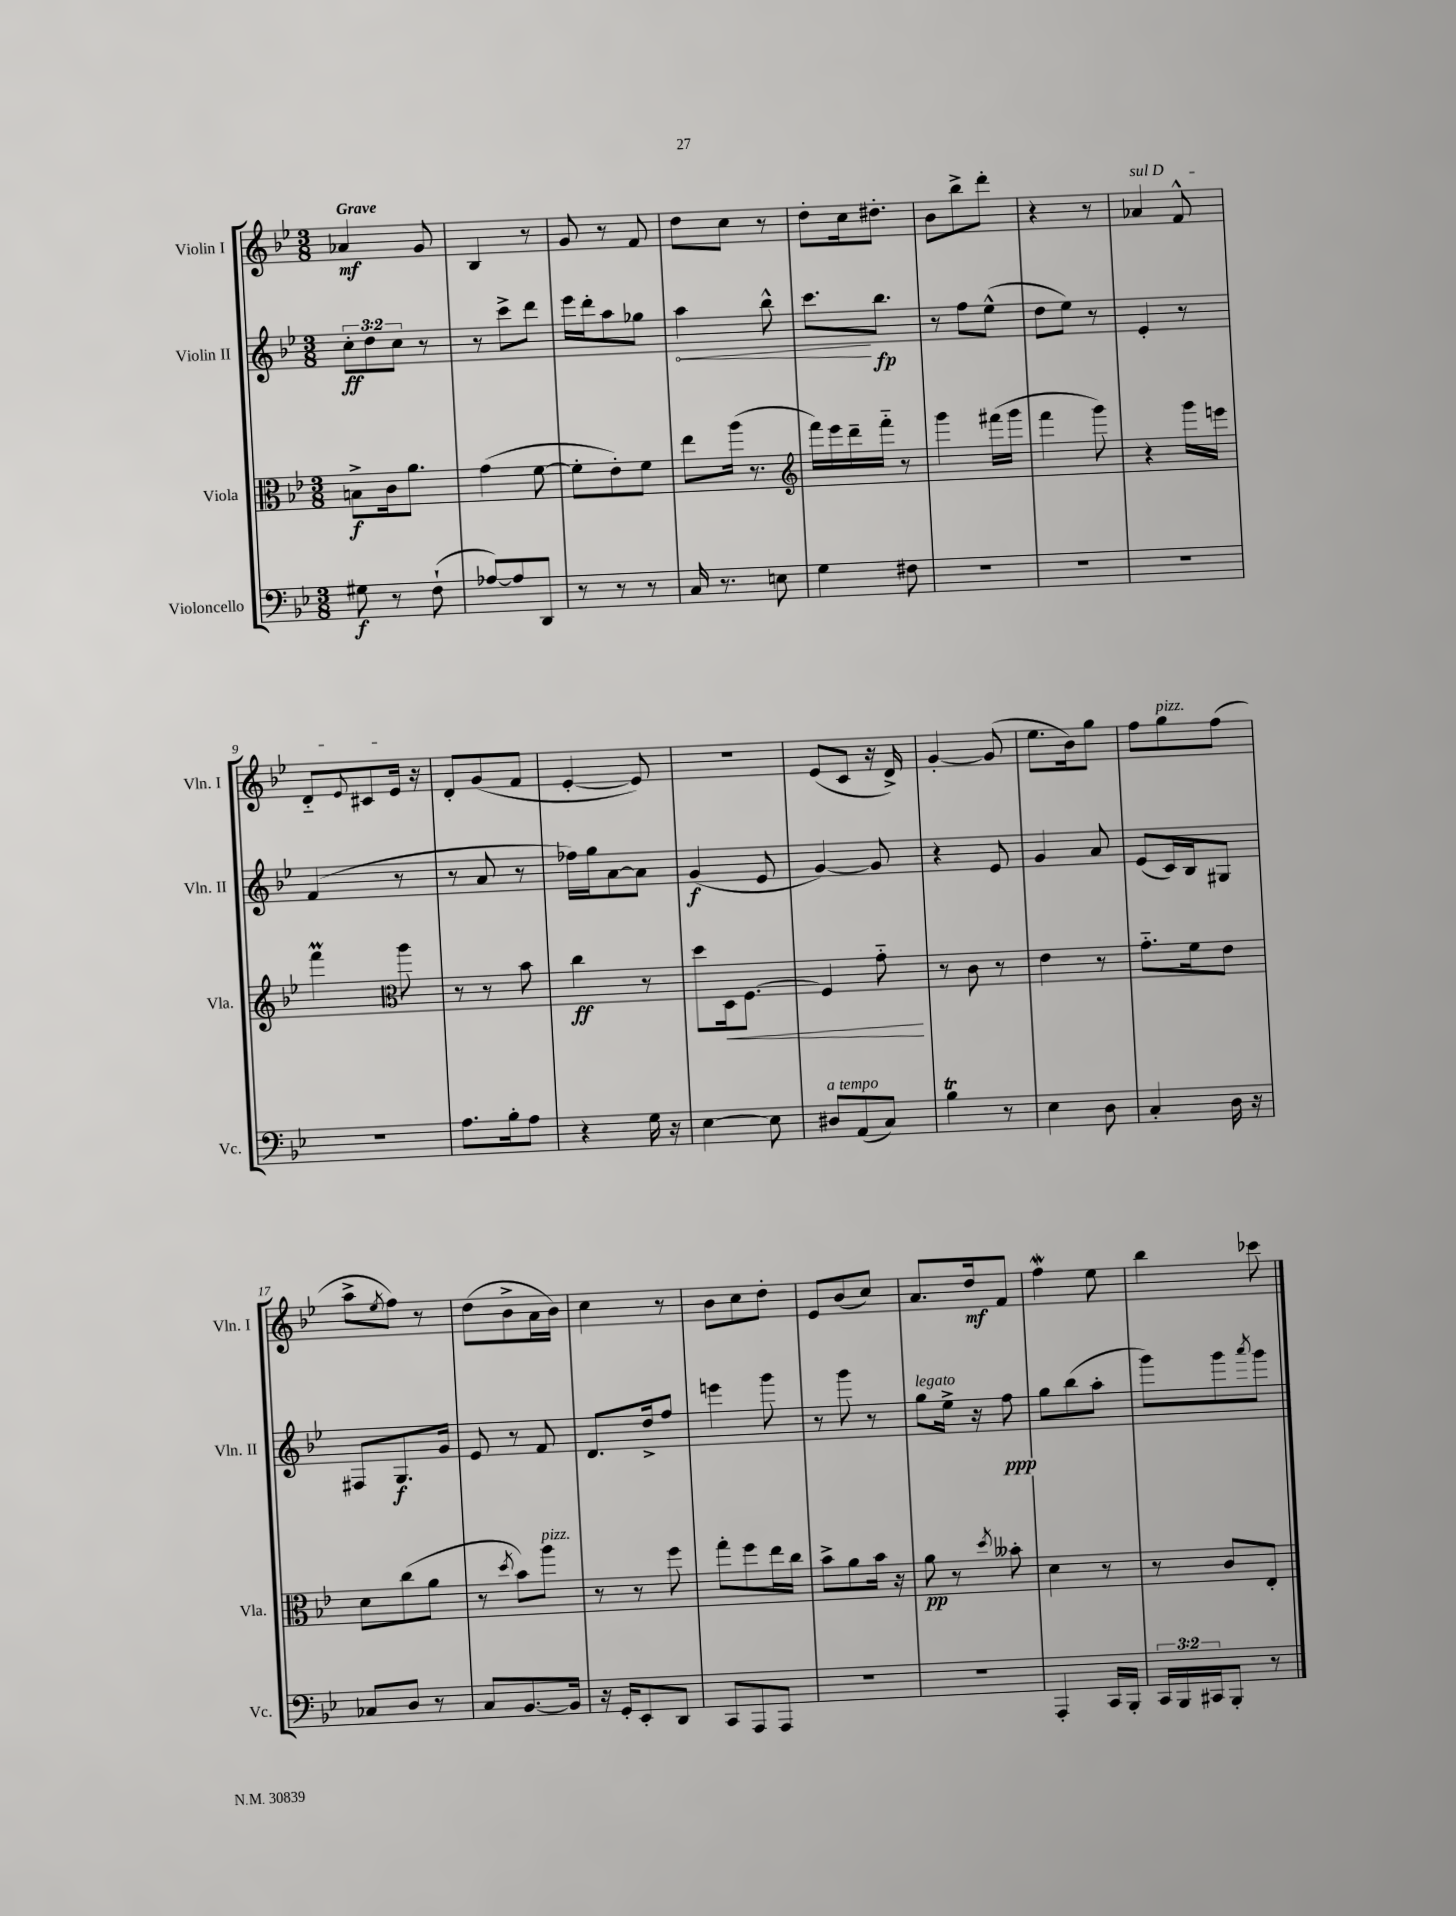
<<
\new StaffGroup <<
\new Staff = "s0" \with { instrumentName = "Violin I" shortInstrumentName = "Vln. I" } {
    \clef treble \key bes \major \numericTimeSignature \time 3/8 \tempo "Grave"
    aes'4\mf g'8 |
    bes4 r8 |
    g'8 r8 f'8 |
    d''8 c''8 r8 |
    d''8-. c''16 dis''8.-. |
    bes'8 bes''8-> d'''8-. |
    r4 r8 |
    \once \override TextSpanner.bound-details.left.text = \markup { \italic "sul D" } aes'4\startTextSpan f'8-^ |
    d'8-_ \appoggiatura { ees'8 } cis'8 ees'16\stopTextSpan r16 |
    d'8-. g'8( f'8 |
    ees'4~-. ees'8) |
    R4. |
    ees'8( c'8 r16 d'16->) |
    g'4~-. g'8( |
    ees''8. bes'16) g''8 |
    f''8 g''8^\markup { \italic "pizz." } f''8( |
    a''8-> \acciaccatura { ees''8 } f''8) r8 |
    d''8( bes'8-> a'16 bes'16) |
    c''4 r8 |
    bes'8 c''8 d''8-. |
    ees'8 bes'8( c''8) |
    a'8. d''16\mf f'8 |
    f''4\mordent ees''8 |
    bes''4 ces'''8 \bar "|." |
}
\new Staff = "s1" \with { instrumentName = "Violin II" shortInstrumentName = "Vln. II" } {
    \clef treble \key bes \major \numericTimeSignature \time 3/8 \override Staff.TupletNumber.text = #tuplet-number::calc-fraction-text
    \tuplet 3/2 { c''8-.\ff d''8 c''8 } r8 |
    r8 c'''8-> d'''8 |
    ees'''16 d'''16-. a''8 ges''8 |
    \once \override Hairpin.circled-tip = ##t a''4\< bes''8-^ |
    c'''8.\! bes''8.\fp |
    r8 f''8 ees''8-^( |
    d''8 ees''8) r8 |
    ees'4-. r8 |
    f'4( r8 |
    r8 a'8 r8 |
    fes''16) g''16 a'8~ a'8 |
    g'4\f( ees'8 |
    g'4~) g'8 |
    r4 ees'8 |
    g'4 a'8 |
    ees'8( c'16) bes16 gis8 |
    fis8 g8.\f g'16 |
    ees'8 r8 f'8 |
    d'8. d''16-> f''8 |
    e'''4 g'''8 |
    r8 g'''8 r8 |
    g''8^\markup { \italic "legato" } ees''16-> r16 f''8\ppp |
    g''8 bes''8( a''8-. |
    g'''8) g'''8 \acciaccatura { a'''8 } g'''8 \bar "|." |
}
\new Staff = "s2" \with { instrumentName = "Viola" shortInstrumentName = "Vla." } {
    \clef alto \key bes \major \numericTimeSignature \time 3/8
    b8->\f c'16 a'8. |
    g'4( f'8~ |
    f'8-. ees'8-.) f'8 |
    ees''8 a''16( r8. |
    \clef treble f'''16) ees'''16 d'''16-- f'''16-_ r8 |
    g'''4 fis'''16( g'''16 |
    f'''4 g'''8) |
    r4 g'''16 e'''16 |
    f'''4\prall \clef alto a''8 |
    r8 r8 bes'8 |
    c''4\ff r8 |
    d''8 d16\< f8.~ |
    f4 g'8-_\! |
    r8 c'8 r8 |
    ees'4 r8 |
    g'8.-_ f'16 ees'8 |
    d'8 c''8( a'8 |
    r8 \acciaccatura { d''8 } bes'8) a''8^\markup { \italic "pizz." } |
    r8 r8 f''8 |
    g''8-. f''8 ees''16 c''16 |
    bes'8-> a'8 bes'16 r16 |
    a'8\pp r8 \acciaccatura { d''8 } beses'8-. |
    d'4 r8 |
    r8 c'8 ees8-. \bar "|." |
}
\new Staff = "s3" \with { instrumentName = "Violoncello" shortInstrumentName = "Vc." } {
    \clef bass \key bes \major \numericTimeSignature \time 3/8 \override Staff.TupletNumber.text = #tuplet-number::calc-fraction-text
    gis8\f r8 f8-!( |
    aes8~) aes8 d,8 |
    r8 r8 r8 |
    c16 r8. e8 |
    g4 fis8 |
    R4. |
    R4. |
    R4. |
    R4. |
    a8. bes16-. a8 |
    r4 g16 r16 |
    ees4~ ees8 |
    dis8^\markup { \italic "a tempo" } a,8( c8) |
    bes4\trill r8 |
    ees4 d8 |
    c4-. d16 r16 |
    ces8 d8 r8 |
    c8 bes,8.~ bes,16 |
    r16 g,16-. ees,8-. d,8 |
    c,8 a,,8 a,,8 |
    R4. |
    R4. |
    a,,4-. c,16 bes,,16-. |
    \tuplet 3/2 { c,16 bes,,16 cis,16 } bes,,8-. r8 \bar "|." |
}
>>
>>
